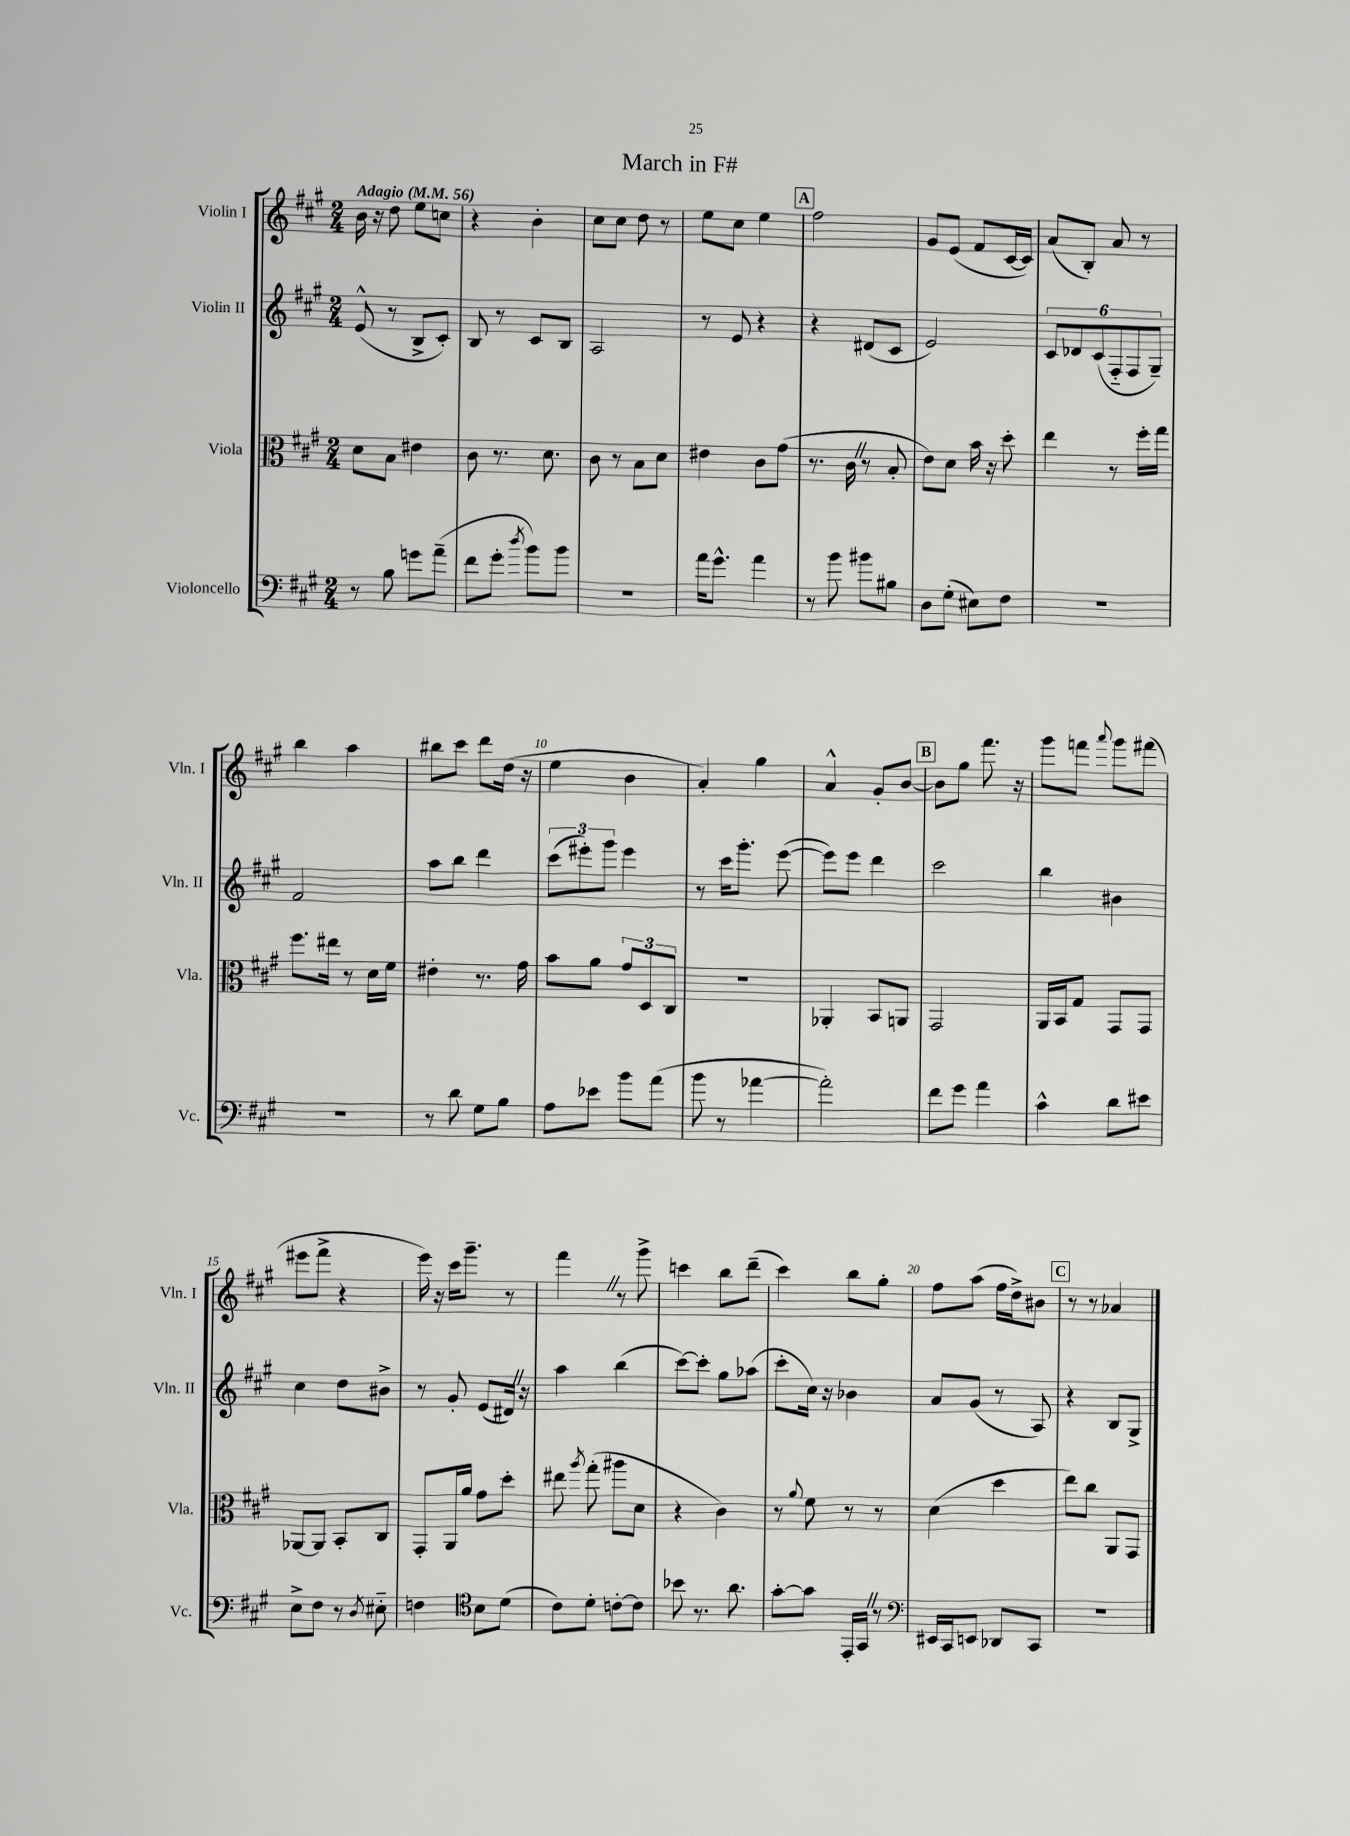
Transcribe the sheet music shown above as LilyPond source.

\header { title = "March in F#" }
<<
\new StaffGroup <<
\new Staff = "s0" \with { instrumentName = "Violin I" shortInstrumentName = "Vln. I" } {
    \clef treble \key a \major \numericTimeSignature \time 2/4 \tempo "Adagio" 4 = 56
    \autoBeamOff b'16 r16 d''8 e''8[ c''8] |
    r4 b'4-. |
    cis''8[ cis''8] d''8 r8 |
    e''8[ cis''8] e''4 |
    \mark \markup { \box "A" } fis''2 |
    gis'8[ e'8]( fis'8[ cis'16~ cis'16]) |
    a'8[( b8]-.) a'8 r8 |
    b''4 a''4 |
    bis''8[ cis'''8] d'''8[ d''16]( r16 |
    e''4 b'4 |
    a'4-.) gis''4 |
    a'4-^ gis'8[-. b'8]~ |
    \mark \markup { \box "B" } b'8[ gis''8] fis'''8. r16 |
    gis'''8[ f'''8] \appoggiatura { a'''8 } gis'''8[ fis'''8]( |
    eis'''8[ fis'''8]-> r4 |
    e'''16) r16 cis'''16[ gis'''8.]-- r8 |
    fis'''4 \once \override BreathingSign.text = \markup { \musicglyph "scripts.caesura.straight" } \breathe r8 gis'''8-> |
    c'''4 b''8[ d'''8]--( |
    cis'''4) b''8[ gis''8]-. |
    fis''8[ a''8]( fis''16[ d''16->) bis'8] |
    \mark \markup { \box "C" } r8 r8 aes'4 \bar "|." |
}
\new Staff = "s1" \with { instrumentName = "Violin II" shortInstrumentName = "Vln. II" } {
    \clef treble \key a \major \numericTimeSignature \time 2/4
    \autoBeamOff e'8-^( r8 b8[-> cis'8]-.) |
    b8 r8 cis'8[ b8] |
    a2 |
    r8 e'8 r4 |
    \mark \markup { \box "A" } r4 dis'8[( cis'8] |
    e'2) |
    \tuplet 6/4 { cis'8[ des'8 cis'8( fis8-_ fis8 gis8]--) } |
    fis'2 |
    a''8[ b''8] d'''4 |
    \tuplet 3/2 { cis'''8[( eis'''8-.) gis'''8] } eis'''4 |
    r8 cis'''16[ gis'''8.]-. e'''8~( |
    e'''8[) e'''8] d'''4 |
    \mark \markup { \box "B" } cis'''2 |
    b''4 bis'4 |
    cis''4 d''8[ bis'8]-> |
    r8 gis'8-. e'8[( dis'16]) \once \override BreathingSign.text = \markup { \musicglyph "scripts.caesura.straight" } \breathe r16 |
    a''4 b''4( |
    cis'''8[~) cis'''8]-. gis''8[ aes''8]( |
    cis'''8[-. cis''16]) r16 bes'4 |
    a'8[ gis'8]( r8 a8) |
    \mark \markup { \box "C" } r4 b8[ gis8]-> \bar "|." |
}
\new Staff = "s2" \with { instrumentName = "Viola" shortInstrumentName = "Vla." } {
    \clef alto \key a \major \numericTimeSignature \time 2/4
    \autoBeamOff d'8[ b8] eis'4 |
    cis'8 r8. d'8. |
    cis'8 r8 b8[ d'8] |
    eis'4 cis'8[ gis'8]( |
    \mark \markup { \box "A" } r8. cis'16 \once \override BreathingSign.text = \markup { \musicglyph "scripts.caesura.straight" } \breathe r8 b8-. |
    e'8[) d'8] b'16 r16 d''8-. |
    e''4 r8 fis''16[-. gis''16] |
    fis''8.[ eis''16] r8 d'16[ fis'16] |
    eis'4-. r8. gis'16 |
    b'8[ a'8] \tuplet 3/2 { gis'8[ d8 cis8] } |
    r2 |
    aes,4-. b,8[ a,8] |
    \mark \markup { \box "B" } gis,2 |
    a,16[ b,16 gis8] gis,8[ gis,8] |
    aes,8[~ aes,8] b,8[-. cis8] |
    gis,8[-. a,16 a'16] gis'8[ d''8]-. |
    eis''8 \acciaccatura { a''8 } gis''8-.( ais''8[ d'8] |
    r4 cis'4) |
    r8 \appoggiatura { a'8 } fis'8 r8 r8 |
    d'4( d''4 |
    \mark \markup { \box "C" } e''8[) cis''8] a,8[ gis,8] \bar "|." |
}
\new Staff = "s3" \with { instrumentName = "Violoncello" shortInstrumentName = "Vc." } {
    \clef bass \key a \major \numericTimeSignature \time 2/4
    \autoBeamOff r8 b8 g'8[ a'8]--( |
    fis'8[ gis'8]-. \acciaccatura { d''8 } b'8[) b'8] |
    r2 |
    a'16[ gis'8.]-^ a'4 |
    \mark \markup { \box "A" } r8 b'8 bis'8[ bis8] |
    d8[ gis8]-.( eis8[) fis8] |
    R2 |
    R2 |
    r8 d'8 gis8[ b8] |
    a8[ ees'8] b'8[ a'8]( |
    b'8 r8 aes'4~ |
    aes'2-.) |
    \mark \markup { \box "B" } fis'8[ gis'8] a'4 |
    cis'4-^ d'8[ eis'8] |
    e8[-> fis8] r8 \acciaccatura { d8 } eis8-_ |
    f4 \clef tenor b8[ d'8]( |
    cis'8[) d'8]-. c'8[~-. c'8] |
    bes'8 r8. a'8. |
    gis'8[~-. gis'8] e,16[-. gis,16] \once \override BreathingSign.text = \markup { \musicglyph "scripts.caesura.straight" } \breathe r8 |
    \clef bass eis,16[ cis,16 e,8] des,8[ cis,8] |
    \mark \markup { \box "C" } r2 \bar "|." |
}
>>
>>
\layout { \context { \Score \override BarNumber.break-visibility = ##(#f #t #t) barNumberVisibility = #(every-nth-bar-number-visible 5) } }
